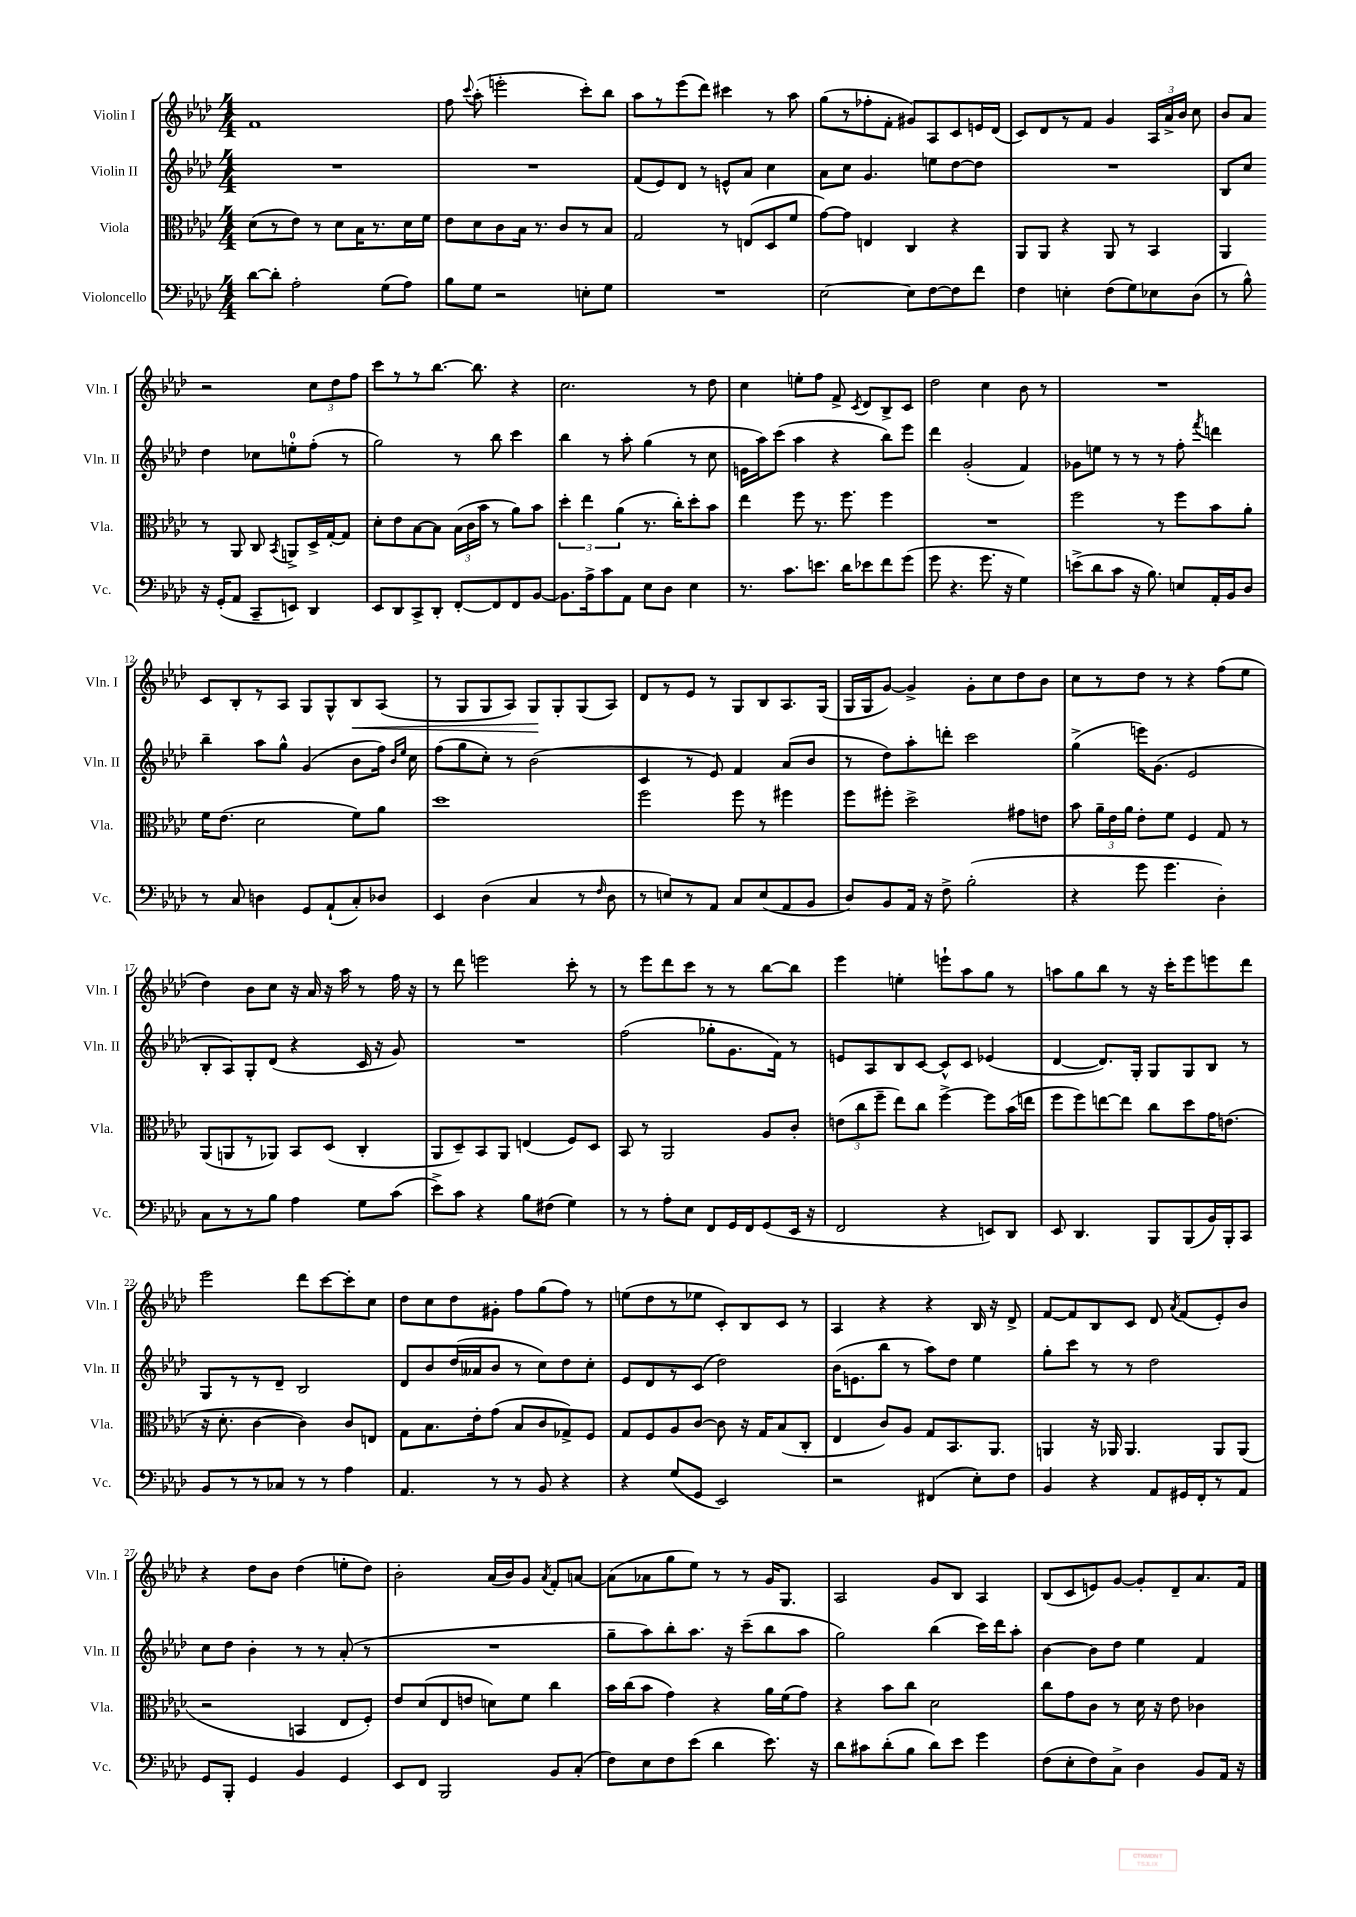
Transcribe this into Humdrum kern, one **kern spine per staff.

**kern	**kern	**kern	**kern	**dynam
*part4	*part3	*part2	*part1	*part1
*staff4	*staff3	*staff2	*staff1	*staff1
*I"Violoncello	*I"Viola	*I"Violin II	*I"Violin I	*
*I'Vc.	*I'Vla.	*I'Vln. II	*I'Vln. I	*
*clefF4	*clefC3	*clefG2	*clefG2	*
*k[b-e-a-d-]	*k[b-e-a-d-]	*k[b-e-a-d-]	*k[b-e-a-d-]	*
*M4/4	*M4/4	*M4/4	*M4/4	*
=1	=1	=1	=1	=1
[8d-\L	(8d-\L	1r	1f	.
8d-'\J]	8r	.	.	.
2A-'\	8e-\J)	.	.	.
.	8r	.	.	.
.	8d-\L	.	.	.
.	16B-\K	.	.	.
.	8.r	.	.	.
(8G\L	.	.	.	.
8A-\J)	16d-\L	.	.	.
.	16f\JJ	.	.	.
=2	=2	=2	=2	=2
8B-\L	8e-\L	1r	8ff\	.
.	.	.	8qqccc/	.
8G\J	8d-\	.	(8aa-'\	.
2r	8c\	.	2eeen'\	.
.	16B-\Jk	.	.	.
.	8.r	.	.	.
.	8c/L	.	.	.
8En'\L	8r	.	8ccc'\L)	.
8G\J	8B-/J	.	8bb-\J	.
=3	=3	=3	=3	=3
1r	2G/	(8f/L	8aa-\L	.
.	.	8e-/)	8r	.
.	.	8d-/J	(8eee-\	.
.	.	8r	8ddd-\J)	.
.	8r	8en^^/L	4ccc#X\	.
.	(8En/L	8a-/J	.	.
.	8D-/	4cc\	8r	.
.	8f/J	.	8aa-\	.
=4	=4	=4	=4	=4
[2E-\	[8g\L)	8a-\L	(8gg\L	.
.	8g\J]	8cc\J	8r	.
.	4En/	4.g/	8ff-X'\	.
.	.	.	8f'\J	.
8E-\L]	4C/	.	8g#X/L)	.
[8F\	.	8een\L	8A-/	.
8F\]	4r	[8dd-\	8c/	.
8f\J	.	8dd-\J]	16en/L	.
.	.	.	(16d-/JJ	.
=5	=5	=5	=5	=5
4F\	8AA-/L	1r	8c/L)	.
.	8AA-/J	.	8d-/	.
4En'\	4r	.	8r	.
.	.	.	8f/J	.
(8F\L	8AA-/	.	4g/	.
8G\)	8r	.	.	.
8E-X\	4BB-/	.	24A-/LL	.
.	.	.	24a-^/	.
.	.	.	24b-/JJ	.
(8D-\J	.	.	8cc\	.
=6	=6	=6	=6	=6
8r	4AA-/	8B-/L	8b-/L	.
8B-^^\)	.	8cc/J	8a-/J	.
16r	8r	4dd-\	2r	.
(16GG'/KL	.	.	.	.
8AA-/J	8AA-/	.	.	.
8CC~/L	8C/	8cc-X\L	.	.
.	8qBB-/	.	.	.
8EEn/J)	8AAn^/L	8een'\	.	.
4DD-/	16D-^/L	(8ff'\J	12cc\L	.
.	[16G'/J	.	.	.
.	.	.	12dd-\	.
.	8G/J]	8r	.	.
.	.	.	12ff\J	.
!!LO:LB:g=z
=7	=7	=7	=7	=7
8EE-/L	8d-'\L	2gg\)	8ccc\L	.
8DD-/	8e-\	.	8r	.
8CC^/	[8B-\	.	8r	.
8DD-'/J	8B-\J]	.	[8.bb-\J	.
[8FF'/L	(24B-\LL	8r	.	.
.	24c\	.	.	.
.	.	.	8.bb-\]	.
.	24b-\JJ	.	.	.
8FF/]	8r	8bb-\	.	.
8FF/	8a-\L)	4ccc\	4r	.
[8BB-/J	8b-\J	.	.	.
=8	=8	=8	=8	=8
8.BB-\L]	6dd-'\	4bb-\	2.cc\	.
.	6ee-\	.	.	.
16A-^\k	.	.	.	.
8c\	.	8r	.	.
.	(6a-\	.	.	.
8AA-\J	.	8aa-'\	.	.
8E-\L	8.r	(4gg\	.	.
8D-\J	.	.	.	.
.	16cc'\KL)	.	.	.
4E-\	8dd-'\	8r	8r	.
.	8b-\J	8cc\	8dd-\	.
=9	=9	=9	=9	=9
8.r	4ee-\	16en\LL	4cc\	.
.	.	16aa-\J)	.	.
.	.	(8ccc\J	.	.
8.c\L	.	.	.	.
.	8ff\	4aa-\	8een'\L	.
8.en\J	8.r	.	8ff\J	.
.	.	4r	8f^/	.
16d-\KL	8.ff\	.	.	.
.	.	.	8qc/	.
8e-X\	.	.	8d-/L	.
8f\	4ff\	8bb-\L)	8B-^/	.
(8g\J	.	8eee-\J	8c/J	.
=10	=10	=10	=10	=10
8g\	1r	4ddd-\	2dd-\	.
4.r	.	.	.	.
.	.	(2g'/	.	.
8.g\	.	.	4cc\	.
16r	.	.	.	.
4G\)	.	4f/)	8b-\	.
.	.	.	8r	.
=11	=11	=11	=11	=11
(8en^\L	2ff\	8g-X\L	1r	.
8d-\	.	8een\J	.	.
8c\J	.	8r	.	.
16r	.	8r	.	.
8.B-\)	.	.	.	.
.	8r	8r	.	.
8En/L	8ff\L	8ff'\	.	.
.	.	8qfff/	.	.
16AA-'/L	8b-\	4dddn\	.	.
16BB-/J	.	.	.	.
8D-/J	8a-'\J	.	.	.
!!LO:LB:g=z
=12	=12	=12	=12	=12
8r	16f\KL	4bb-~\	8c/L	.
.	(8.e-\J	.	.	.
8C/	.	.	8B-'/	.
4Dn\	2d-\	8aa-\L	8r	.
.	.	8gg^^\J	8A-/J	.
8GG/L	.	(4g/	8G/L	.
(8AA-`/	.	.	8G^^/	.
!	!	!	!	!LO:HP:b
8C'/)	8f\L)	8b-\L	8B-/	<
8D-X/J	8a-\J	16ff\Jk)	(8A-/J	.
.	.	16qqb-/LL	.	.
.	.	16qqee-/JJ	.	.
.	.	16cc\	.	.
=13	=13	=13	=13	=13
4EE-/	1dd-	(8ff\L	8r	.
.	.	8gg\	8G/L	.
(4D-\	.	8cc'\J)	8G/	.
.	.	8r	8A-/J)	.
4C/	.	(2b-\	8G/L	.
.	.	.	8G'/	[
8r	.	.	(8G/	.
16qqF/	.	.	.	.
8D-\	.	.	8A-/J)	.
=14	=14	=14	=14	=14
8r	2ff\	4c/	8d-/L	.
8En/L)	.	.	8r	.
8r	.	8r	8e-/J	.
8AA-/J	.	8e-/)	8r	.
8C/L	8ff\	4f/	8G/L	.
(8E/	8r	.	8B-/	.
8AA-/	4ff#X\	(8a-/L	8.A-/	.
8BB-/J	.	8b-/J	.	.
.	.	.	(16G/Jk	.
=15	=15	=15	=15	=15
8D-/L)	8ff\L	8r	16G/LL	.
.	.	.	16G/J	.
8BB-/	8ff#X'\J	8dd-\L)	[8g/J)	.
16AA-/Jk	2dd-^\	8aa-'\	4g^/]	.
16r	.	.	.	.
8F^\	.	8dddn'\J	.	.
(2B-'\	.	2ccc\	8g'\L	.
.	.	.	8cc\	.
.	8g#X\L	.	8dd-\	.
.	8en\J	.	8b-\J	.
=16	=16	=16	=16	=16
4r	8b-\	(4gg^\	8cc\L	.
.	24a-~\LL	.	8r	.
.	24e-\	.	.	.
.	24a-\JJ	.	.	.
8g\	8e-'\L	16eeen\KL)	8dd-\J	.
.	.	(8.g\J	.	.
4.g\	8f\J	.	8r	.
.	4F/	2e-/	4r	.
4D-'\)	8G/	.	(8ff\L	.
.	8r	.	8ee-\J	.
!!LO:LB:g=z
=17	=17	=17	=17	=17
8C\L	(8AA-/L	8B-'/L	4dd-\)	.
8r	8AAn/	8A-/)	.	.
8r	8r	8G'/	8b-\L	.
8B-\J	8AA-X/J)	(8d-/J	8cc\J	.
4A-\	8BB-/L	4r	16r	.
.	.	.	16a-/	.
.	(8D-/J	.	16r	.
.	.	.	16aa-\	.
8G\L	4C'/	16c/	8r	.
.	.	16r	.	.
(8c\J	.	8g/)	16ff\	.
.	.	.	16r	.
=18	=18	=18	=18	=18
8e-^\L)	8AA-/L	1r	8r	.
8c\J	8D-~/)	.	8ddd-\	.
4r	8BB-/	.	2eeen\	.
.	8AA-/J	.	.	.
8B-\L	(4En/	.	.	.
(8F#X\J	.	.	.	.
4G\)	8F/L)	.	8ccc'\	.
.	8D-/J	.	8r	.
=19	=19	=19	=19	=19
8r	8BB-/	(2ff\	8r	.
8r	8r	.	8eee-\L	.
8A-'\L	2AA-/	.	8ddd-\	.
8E-\J	.	.	8ccc\J	.
8FF/L	.	8gg-X'\L	8r	.
16GG/L	.	8.g\	8r	.
16FF/J	.	.	.	.
(8GG/	8A-/L	.	[8bb-\L	.
.	.	16f\Jk)	.	.
16EE-/Jk	8c'/J	8r	8bb-\J]	.
16r	.	.	.	.
=20	=20	=20	=20	=20
2FF/	(12en\L	8en/L	4eee-\	.
.	12cc\	.	.	.
.	.	8A-/	.	.
.	12ff~\J	.	.	.
.	8ee-\L)	8B-/	4een'\	.
.	8cc\J	[8c/J	.	.
4r	[4ff^\	8c^^/L]	8eeen`\L	.
.	.	8c/J	8aa-\	.
8EEn/L)	8ff\L]	(4e-X/	8gg\J	.
8DD-/J	(16b-\L	.	8r	.
.	16een\JJ	.	.	.
=21	=21	=21	=21	=21
8EE-/	8ff\L	[4d-/	8aan\L	.
4.DD-/	8ff\)	.	8gg\	.
.	[8een\	8.d-/L])	8bb-\J	.
.	8ee\J]	.	8r	.
.	.	16G'/Jk	.	.
8BBB-/L	8cc\L	8G/L	16r	.
.	.	.	16ccc'\KL	.
(8BBB-/	8dd-\	8G/	8eee-\	.
16BB-/L)	16g\K	8B-/J	8eeen\	.
16BBB-'/J	(8.en\J	.	.	.
8CC/J	.	8r	8ddd-\J	.
!!LO:LB:g=z
=22	=22	=22	=22	=22
8BB-/L	16r	8G/L	2eee-\	.
.	8.d-'\	.	.	.
8r	.	8r	.	.
8r	[4c\	8r	.	.
8C-X/J	.	8d-~/J	.	.
8r	4c\])	2B-/	8ddd-\L	.
8r	.	.	[8ccc\	.
4A-\	8c/L	.	8ccc'\]	.
.	8En/J	.	8cc\J	.
=23	=23	=23	=23	=23
4.AA-/	8G\L	8d-/L	8dd-\L	.
.	8.B-\	8b-/	8cc\	.
.	.	(16dd-/L	8dd-\	.
.	16e-'\k	16a--X/J	.	.
8r	(8g\J	8b-/J	8g#X'\J	.
8r	8B-/L	8r	8ff\L	.
8BB-/	8c/	8cc\L)	(8gg\	.
4r	8G-X^/)	8dd-\	8ff\J)	.
.	8F/J	8cc'\J	8r	.
=24	=24	=24	=24	=24
4r	8G/L	8e-/L	(8een\L	.
.	8F/	8d-/	8dd-\	.
(8G/L	8A-/	8r	8r	.
8GG/J	[8c/J	(8c/J	8ee-X\J	.
2EE-/)	8c\]	2dd-\)	8c'/L)	.
.	16r	.	8B-/	.
.	16G/KL	.	.	.
.	(8B-/	.	8c/J	.
.	8C'/J	.	8r	.
=25	=25	=25	=25	=25
2r	4E-/	(16b-\KL	4A-/	.
.	.	8.en\	.	.
.	8c/L)	8bb-\J	4r	.
.	8A-/J	8r	.	.
(4FF#X/	8G/L	8aa-\L)	4r	.
.	8.BB-/	8dd-\J	.	.
8E-'\L)	.	4ee-\	16B-/	.
.	8.AA-/J	.	16r	.
8F\J	.	.	8d-^/	.
=26	=26	=26	=26	=26
4BB-/	4AAn/	8gg'\L	[8f/L	.
.	.	8ccc\J	8f/]	.
4r	16r	8r	8B-/	.
.	16AA-X/	.	.	.
.	4.AA-/	8r	8c/J	.
8AA-/L	.	2dd-\	8d-/	.
.	.	.	8qa-/	.
16GG#X/L	.	.	(8f/L	.
16FF'/J	.	.	.	.
8r	8AA-/L	.	8e-'/)	.
8AA-/J	(8AA-/J	.	8b-/J	.
!!LO:LB:g=z
=27	=27	=27	=27	=27
8GG/L	2r	8cc\L	4r	.
8BBB-'/J	.	8dd-\J	.	.
4GG/	.	4b-'\	8dd-\L	.
.	.	.	8b-\J	.
4BB-/	4BBn/	8r	(4dd-\	.
.	.	8r	.	.
4GG/	8E-/L	(8a-'/	8een'\L	.
.	8F'/J)	8r	8dd-\J)	.
=28	=28	=28	=28	=28
8EE-/L	8e-/L	1r	2b-'\	.
8FF/J	(8d-/	.	.	.
2BBB-/	8E-/	.	.	.
.	8en/J	.	.	.
.	8dn\L)	.	(16a-/LL	.
.	.	.	16b-/J)	.
.	8f\J	.	8g/J	.
.	.	.	8qa-/	.
8BB-/L	4cc\	.	8f'/L	.
(8C'/J	.	.	[8an/J	.
=29	=29	=29	=29	=29
8F\L)	16b-\LL	8gg~\L	(8a\L]	.
.	(16cc\J	.	.	.
8E-\	8b-\J	8aa-\)	8a-X\	.
8F\	4g\)	8bb-'\	8gg\	.
(8e-\J	.	8.aa-\J	8ee-\J)	.
4d-\	4r	.	8r	.
.	.	16r	.	.
.	.	(8ccc~\L	8r	.
8.e-\)	16a-\LL	8bb-\	16g/KL	.
.	(16f\J	.	8.G/J	.
.	8g\J)	8aa-\J	.	.
16r	.	.	.	.
=30	=30	=30	=30	=30
8d-\L	4r	2gg\)	2A-/	.
8c#X\	.	.	.	.
(8d-'\	8b-\L	.	.	.
8B-\J	8cc\J	.	.	.
8d-\L)	2d-\	(4bb-\	8g/L	.
8e-\J	.	.	8B-/J	.
4g\	.	16ccc\LL)	4A-/	.
.	.	16ddd-\J	.	.
.	.	8aa-'\J	.	.
=31	=31	=31	=31	=31
(8F\L	8cc\L	[4b-\	(8B-/L	.
8E-'\	8g\	.	8c/	.
8F\)	8c\J	8b-\L]	8en/)	.
8C^\J	8r	8dd-\J	[8g/J	.
4D-\	16d-\	4ee-\	8g'/L]	.
.	16r	.	.	.
.	8e-\	.	8d-~/	.
8BB-/L	4c-X\	4f/	8.a-/	.
16AA-/Jk	.	.	.	.
16r	.	.	16f/Jk	.
==	==	==	==	==
*-	*-	*-	*-	*-
